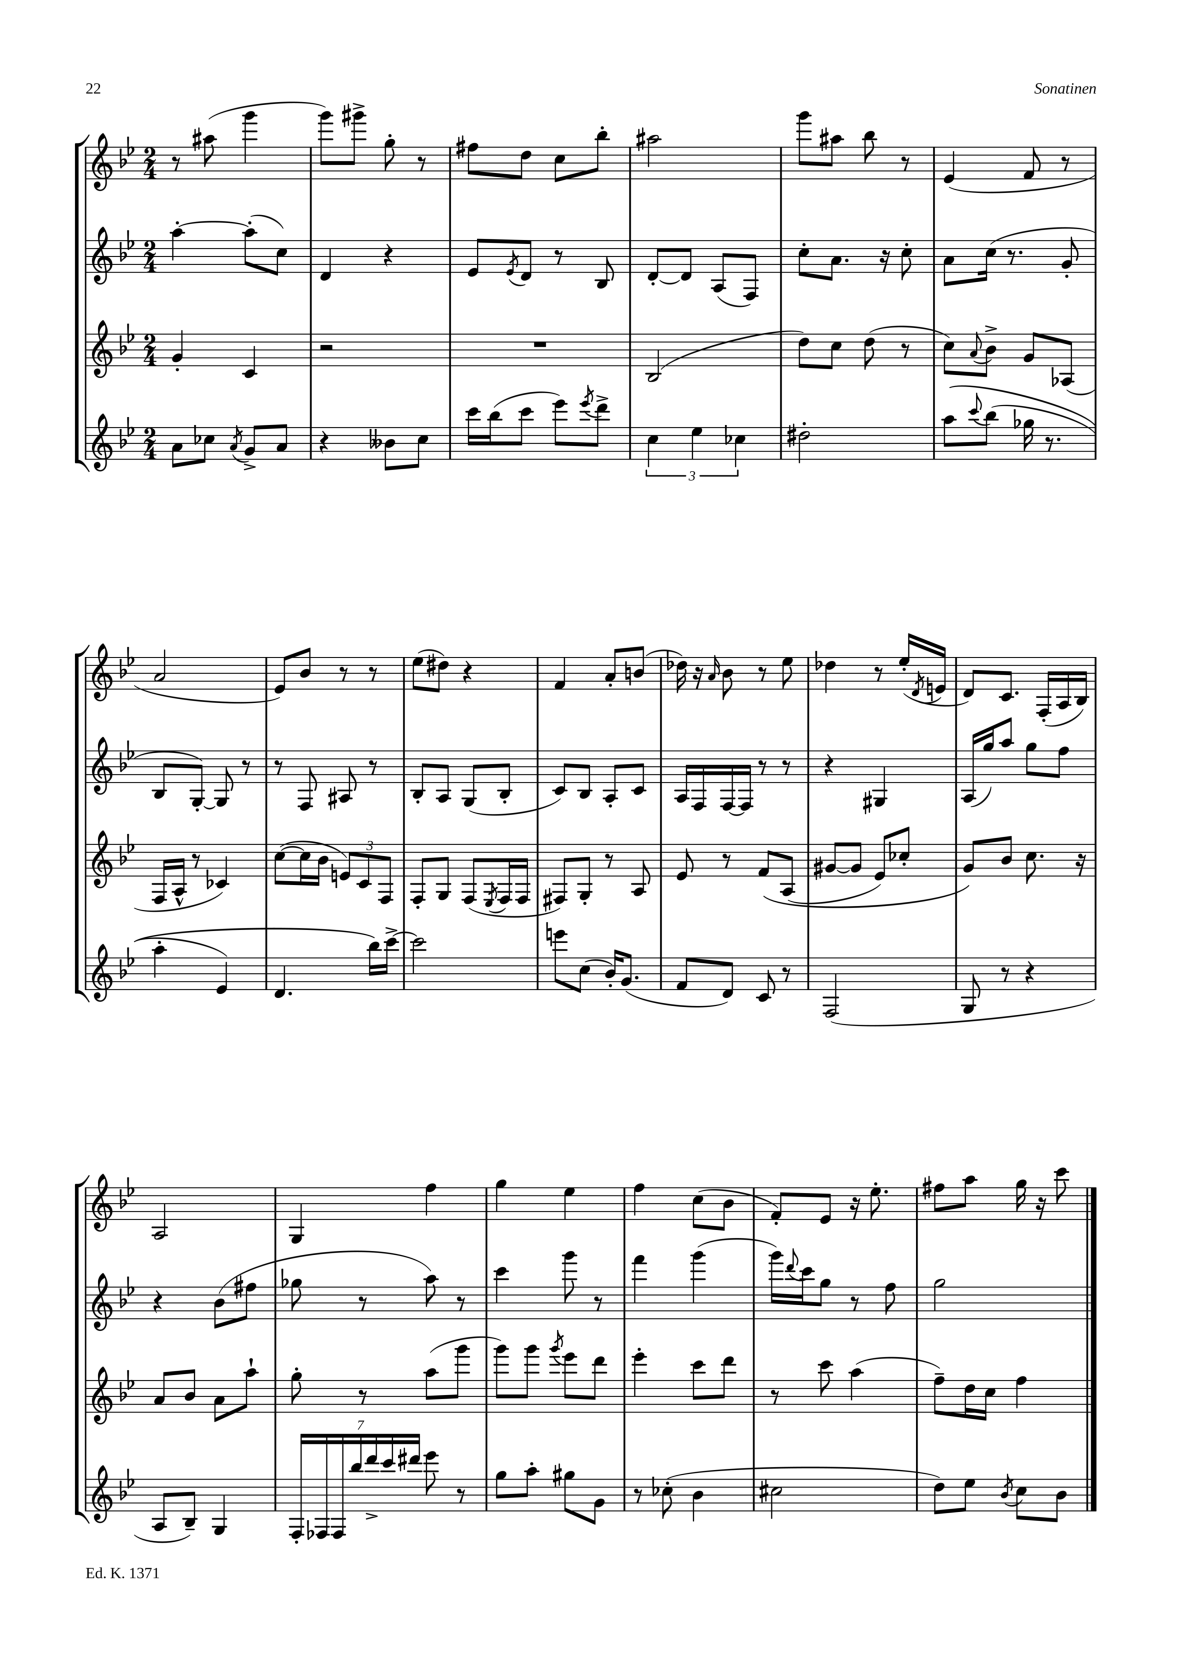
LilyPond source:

<<
\new StaffGroup <<
\new Staff = "s0" {
    \clef treble \key bes \major \numericTimeSignature \time 2/4
    r8 ais''8( g'''4 |
    g'''8) gis'''8-> g''8-. r8 |
    fis''8 d''8 c''8 bes''8-. |
    ais''2 |
    g'''8 ais''8 bes''8 r8 |
    ees'4( f'8 r8 |
    a'2 |
    ees'8) bes'8 r8 r8 |
    ees''8( dis''8) r4 |
    f'4 a'8-. b'8( |
    des''16) r16 \grace { a'16 } bes'8 r8 ees''8 |
    des''4 r8 ees''16-.( \acciaccatura { d'8 } e'16 |
    d'8) c'8. f16-.( a16 bes16) |
    a2 |
    g4 f''4 |
    g''4 ees''4 |
    f''4 c''8( bes'8 |
    f'8-.) ees'8 r16 ees''8.-. |
    fis''8 a''8 g''16 r16 c'''8 \bar "|." |
}
\new Staff = "s1" {
    \clef treble \key bes \major \numericTimeSignature \time 2/4
    a''4~-. a''8-.( c''8) |
    d'4 r4 |
    ees'8 \acciaccatura { ees'8 } d'8 r8 bes8 |
    d'8~-. d'8 a8( f8) |
    c''8-. a'8. r16 c''8-. |
    a'8 c''16( r8. g'8-. |
    bes8 g8~-.) g8 r8 |
    r8 f8 ais8 r8 |
    bes8-. a8 g8( bes8-. |
    c'8) bes8 a8-. c'8 |
    a16 f16 f16~ f16 r8 r8 |
    r4 gis4 |
    a16( g''16) a''8 g''8 f''8 |
    r4 bes'8( fis''8 |
    ges''8 r8 a''8) r8 |
    c'''4 g'''8 r8 |
    f'''4 g'''4( |
    g'''16) \appoggiatura { d'''8 } c'''16 g''8 r8 f''8 |
    g''2 \bar "|." |
}
\new Staff = "s2" {
    \clef treble \key bes \major \numericTimeSignature \time 2/4
    g'4-. c'4 |
    r2 |
    R2 |
    bes2( |
    d''8) c''8 d''8( r8 |
    c''8) \appoggiatura { a'8 } bes'8-> g'8 aes8( |
    f16 a16-^ r8 ces'4) |
    c''8~( c''16 bes'16 \tuplet 3/2 { e'8) c'8 f8 } |
    f8-. g8 f8( \acciaccatura { ees8 } f16 f16 |
    fis8) g8-. r8 a8 |
    ees'8 r8 f'8\( a8( |
    gis'8~ gis'8 ees'8) ces''8-. |
    g'8\) bes'8 c''8. r16 |
    a'8 bes'8 a'8 a''8-! |
    g''8-. r8 a''8( g'''8 |
    g'''8) g'''8 \acciaccatura { g'''8 } ees'''8 d'''8 |
    ees'''4-. c'''8 d'''8 |
    r8 c'''8 a''4( |
    f''8--) d''16 c''16 f''4 \bar "|." |
}
\new Staff = "s3" {
    \clef treble \key bes \major \numericTimeSignature \time 2/4
    a'8 ces''8 \acciaccatura { a'8 } g'8-> a'8 |
    r4 beses'8 c''8 |
    c'''16 bes''16( c'''8 ees'''8) \acciaccatura { ees'''8 } d'''8-> |
    \tuplet 3/2 { c''4 ees''4 ces''4 } |
    dis''2-. |
    a''8\( \appoggiatura { c'''8 } bes''8( ges''16 r8. |
    a''4-. ees'4) |
    d'4. bes''16\) c'''16~-> |
    c'''2 |
    e'''8 c''8( bes'16-.) g'8.( |
    f'8 d'8) c'8 r8 |
    f2( |
    g8 r8 r4 |
    a8 bes8--) g4 |
    \tuplet 7/4 { f16-. fes16 fes16 bes''16 d'''16-> c'''16 dis'''16 } ees'''8 r8 |
    g''8 a''8-. gis''8 g'8 |
    r8 ces''8-.( bes'4 |
    cis''2 |
    d''8) ees''8 \acciaccatura { bes'8 } c''8 bes'8 \bar "|." |
}
>>
>>
\layout { \context { \Score \remove "Bar_number_engraver" } }
